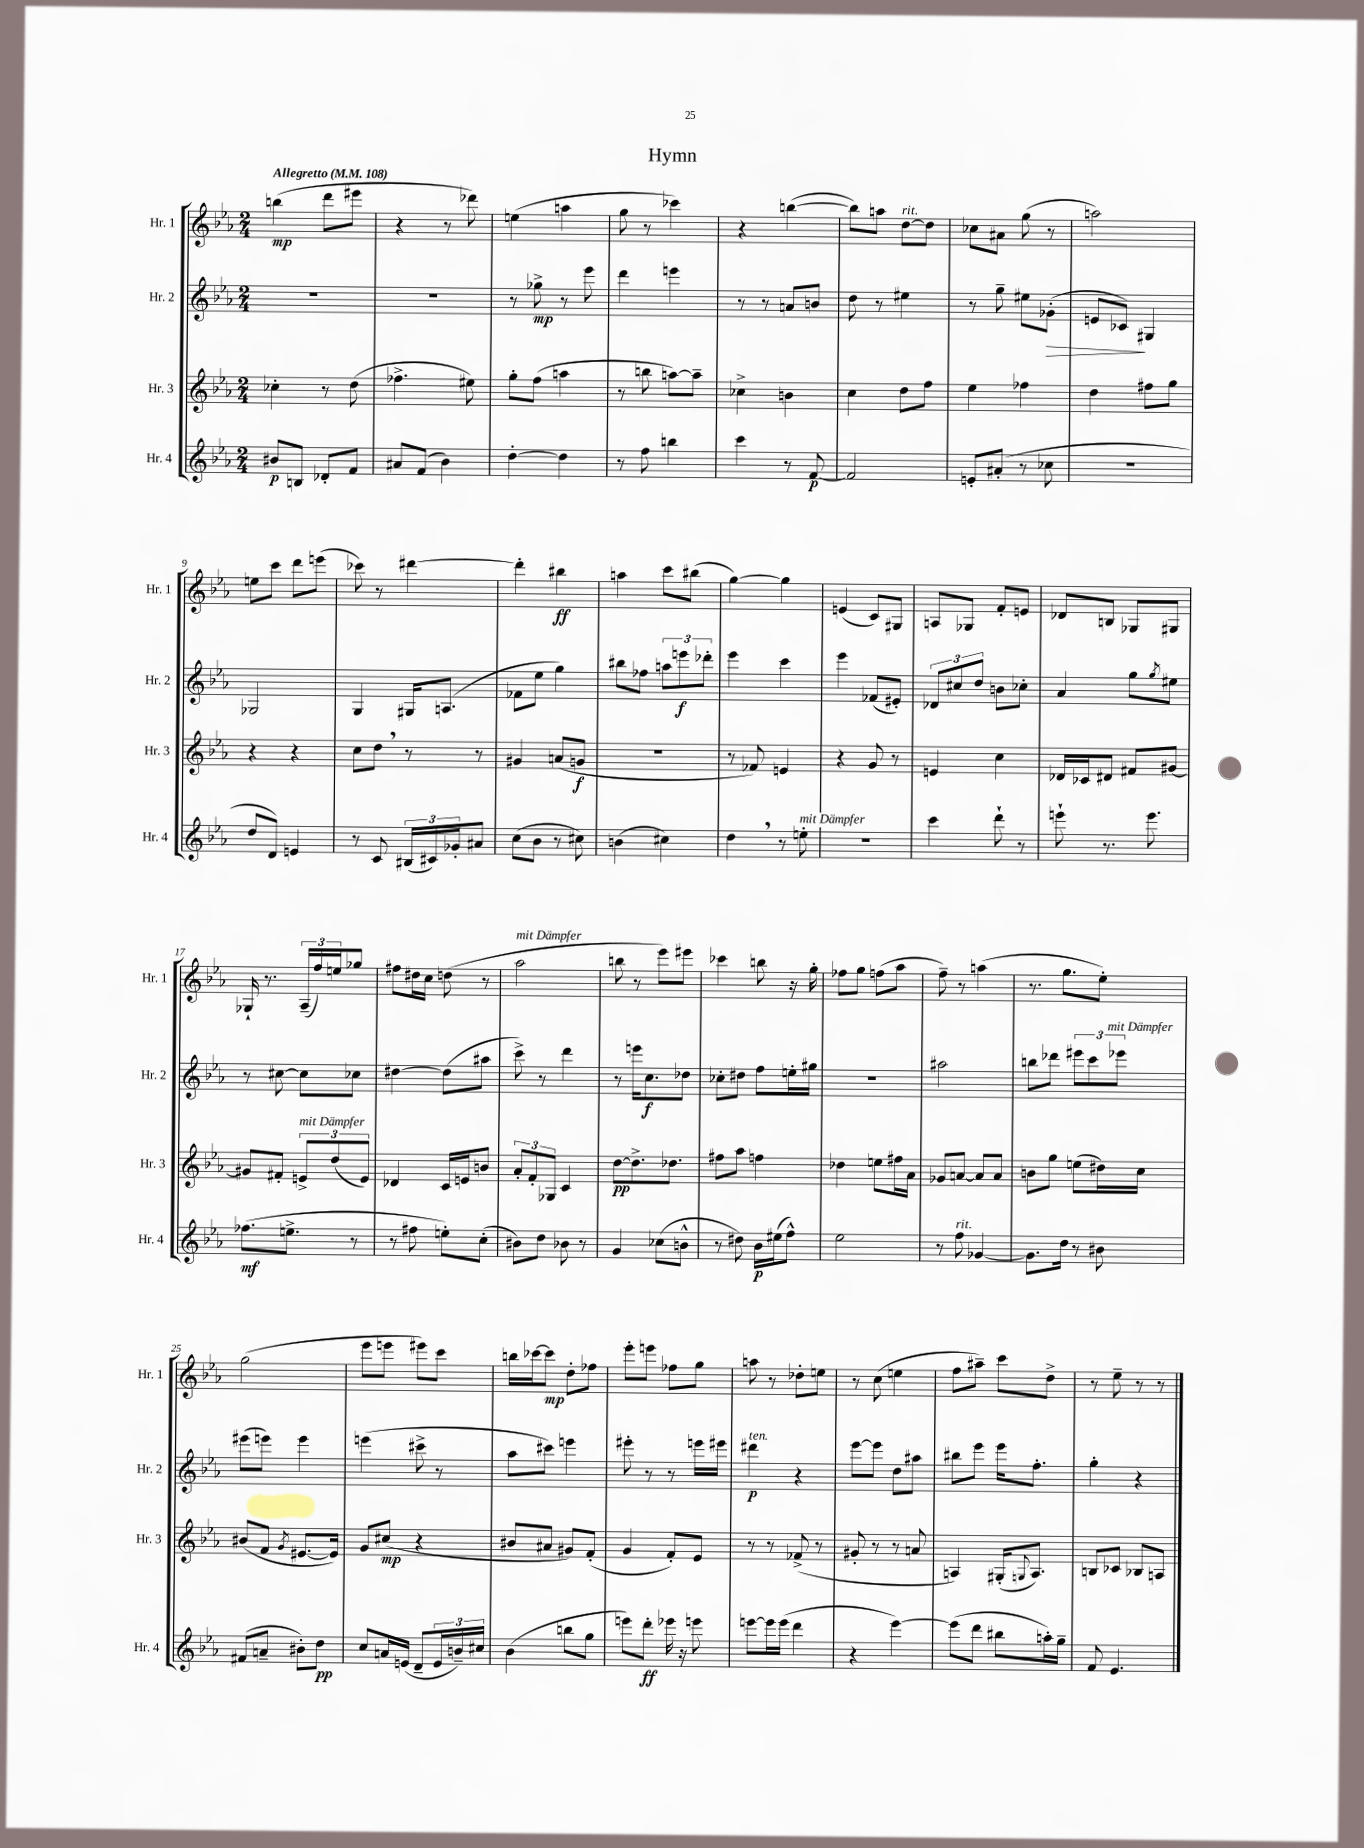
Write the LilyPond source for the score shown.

\header { title = "Hymn" }
<<
\new StaffGroup <<
\new Staff = "s0" \with { instrumentName = "Hr. 1" shortInstrumentName = "Hr. 1" } {
    \clef treble \key ees \major \numericTimeSignature \time 2/4 \tempo "Allegretto" 4 = 108
    b''4\mp( d'''8 eis'''8 |
    r4 r8 des'''8) |
    e''4( a''4 |
    g''8 r8 ces'''4) |
    r4 b''4~( |
    b''8) a''8 d''8~^\markup { \italic "rit." } d''8 |
    ces''8 ais'8 g''8( r8 |
    a''2) |
    e''8 c'''8 d'''8 e'''8( |
    ces'''8) r8 dis'''4~ |
    dis'''4-. bis''4\ff |
    a''4 c'''8 bis''8( |
    g''4~) g''4 |
    e'4( c'8) gis8 |
    a8 ges8 f'8-. e'8 |
    des'8 b8 ges8 gis8 |
    ges16-! r8. \tuplet 3/2 { aes16--( f''16) e''16 } ges''8 |
    fis''8 dis''16 c''16 d''8( r8 |
    aes''2^\markup { \italic "mit Dämpfer" } |
    b''8 r8 ees'''8) eis'''8 |
    ces'''4 b''8 r16 g''16-. |
    fes''8 g''8 f''8( aes''8 |
    f''8--) r8 a''4( |
    r8. g''8. ees''8-.) |
    g''2( |
    ees'''8 e'''8 eis'''8) c'''8 |
    b''16 ces'''16~ ces'''8\mp d''8-. fes''8 |
    ees'''8-. e'''8 fes''8 g''8 |
    a''8 r8 des''8-. e''8 |
    r8 c''8( e''4 |
    f''8 ais''8--) c'''8 d''8-> |
    r8 ees''8-- r8 r8 \bar "|." |
}
\new Staff = "s1" \with { instrumentName = "Hr. 2" shortInstrumentName = "Hr. 2" } {
    \clef treble \key ees \major \numericTimeSignature \time 2/4
    R2 |
    R2 |
    r8 ges''8->\mp r8 ees'''8 |
    d'''4 e'''4 |
    r8 r8 a'8 b'8 |
    d''8 r8 eis''4 |
    r8 g''8-- eis''8 ges'8-.\>( |
    e'8 ces'8\!) gis4 |
    ges2 |
    g4 gis16 a8.( |
    fes'8 ees''8 g''4) |
    bis''8 fes''8 \tuplet 3/2 { a''8 e'''8\f des'''8-. } |
    ees'''4 c'''4 |
    ees'''4 fes'8( eis'8-.) |
    \tuplet 3/2 { des'8 cis''8 d''8 } b'8 ces''8-. |
    aes'4 g''8 \acciaccatura { g''8 } eis''8 |
    r8 cis''8~ cis''8 ces''8 |
    dis''4~ dis''8( ais''8 |
    c'''8->) r8 d'''4 |
    r8 e'''16 c''8.\f des''8 |
    ces''8-. dis''8 f''8 e''16-. gis''16 |
    R2 |
    ais''2 |
    b''8 des'''8 \tuplet 3/2 { eis'''8 c'''8 ees'''8^\markup { \italic "mit Dämpfer" } } |
    eis'''8( e'''8) e'''4 |
    e'''4( cis'''8-> r8 |
    aes''8 cis'''8) e'''4 |
    eis'''8-. r8 r8 e'''16 eis'''16 |
    dis'''4\p^\markup { \italic "ten." } r4 |
    ees'''8~ ees'''8 d''8 ais''8 |
    bis''8 ees'''8 ees'''16 f''8.-. |
    g''4-. r4 \bar "|." |
}
\new Staff = "s2" \with { instrumentName = "Hr. 3" shortInstrumentName = "Hr. 3" } {
    \clef treble \key ees \major \numericTimeSignature \time 2/4
    ces''4-. r8 d''8( |
    fes''4.-> eis''8) |
    g''8-. f''8( a''4 |
    r8 b''8 a''8~) a''8-- |
    ces''4-> b'4 |
    c''4 d''8 f''8 |
    ees''4 fes''4 |
    d''4 fis''8 g''8 |
    r4 r4 |
    c''8 d''8 \breathe r8 r8 |
    gis'4 a'8( g'8\f |
    r2 |
    r8 fes'8) e'4 |
    r4 g'8 r8 |
    e'4 c''4 |
    des'16 ces'16 dis'8 fis'8 gis'8~ |
    gis'8 fis'8-. \tuplet 3/2 { e'8->^\markup { \italic "mit Dämpfer" } d''8( e'8) } |
    des'4 c'16 e'16 b'8 |
    \tuplet 3/2 { aes'8-. f'8-. ges8 } c'4 |
    d''8~\pp d''8.-> des''8. |
    fis''8 aes''8 f''4 |
    des''4 e''8 fis''16 aes'16 |
    ges'8 a'8~ a'8 a'8 |
    b'8 g''8 e''8( dis''16) c''16 |
    bis'8( f'8 \acciaccatura { g'8 } eis'8.~ eis'16) |
    g'8 cis''8\mp( r4 |
    bis'8 ais'8 gis'8) f'8-.( |
    g'4 f'8-.) ees'8 |
    r8 r8 fes'8->( r8 |
    gis'8-. r8 r8 a'8 |
    a4) gis16-.( \appoggiatura { g8 } a8.) |
    b8 ces'8 bes8 a8 \bar "|." |
}
\new Staff = "s3" \with { instrumentName = "Hr. 4" shortInstrumentName = "Hr. 4" } {
    \clef treble \key ees \major \numericTimeSignature \time 2/4
    bis'8\p b8 des'8-. f'8 |
    ais'8 f'8( bes'4) |
    d''4~-. d''4 |
    r8 f''8 b''4 |
    c'''4 r8 f'8~\p |
    f'2 |
    e'8-. ais'8-.( r8 ces''8 |
    R2 |
    d''8 d'8) e'4 |
    r8 c'8 \tuplet 3/2 { bis16( cis'16) ges'16-. } ais'8 |
    c''8( bes'8 r8 cis''8) |
    b'4( cis''4) |
    d''4 \breathe r8 e''8-.^\markup { \italic "mit Dämpfer" } |
    R2 |
    c'''4 d'''8-! r8 |
    e'''8-! r8. e'''8. |
    fes''8.\mf( e''8.-> r8 |
    r8 fis''8 e''8-.) c''8-.( |
    bis'8) d''8 bes'8 r8 |
    g'4 ces''8( b'8-^ |
    r8 dis''8) bes'16\p eis''16( f''8-^) |
    ees''2 |
    r8 f''8^\markup { \italic "rit." } ges'4~ |
    ges'8. d''16 r8 bis'8 |
    fis'8( a'8-- bis'8-.) d''8\pp |
    c''8 a'16 e'16( d'8-- \tuplet 3/2 { e'16 b'16--) cis''16 } |
    bes'4( b''8 g''8 |
    e'''8) d'''8-.\ff ees'''16 r16 e'''8 |
    e'''8~ e'''16 e'''16( d'''4 |
    r4 ees'''4~) |
    ees'''8( d'''8 bis''8 a''16-.) g''16-- |
    f'8 ees'4. \bar "|." |
}
>>
>>
